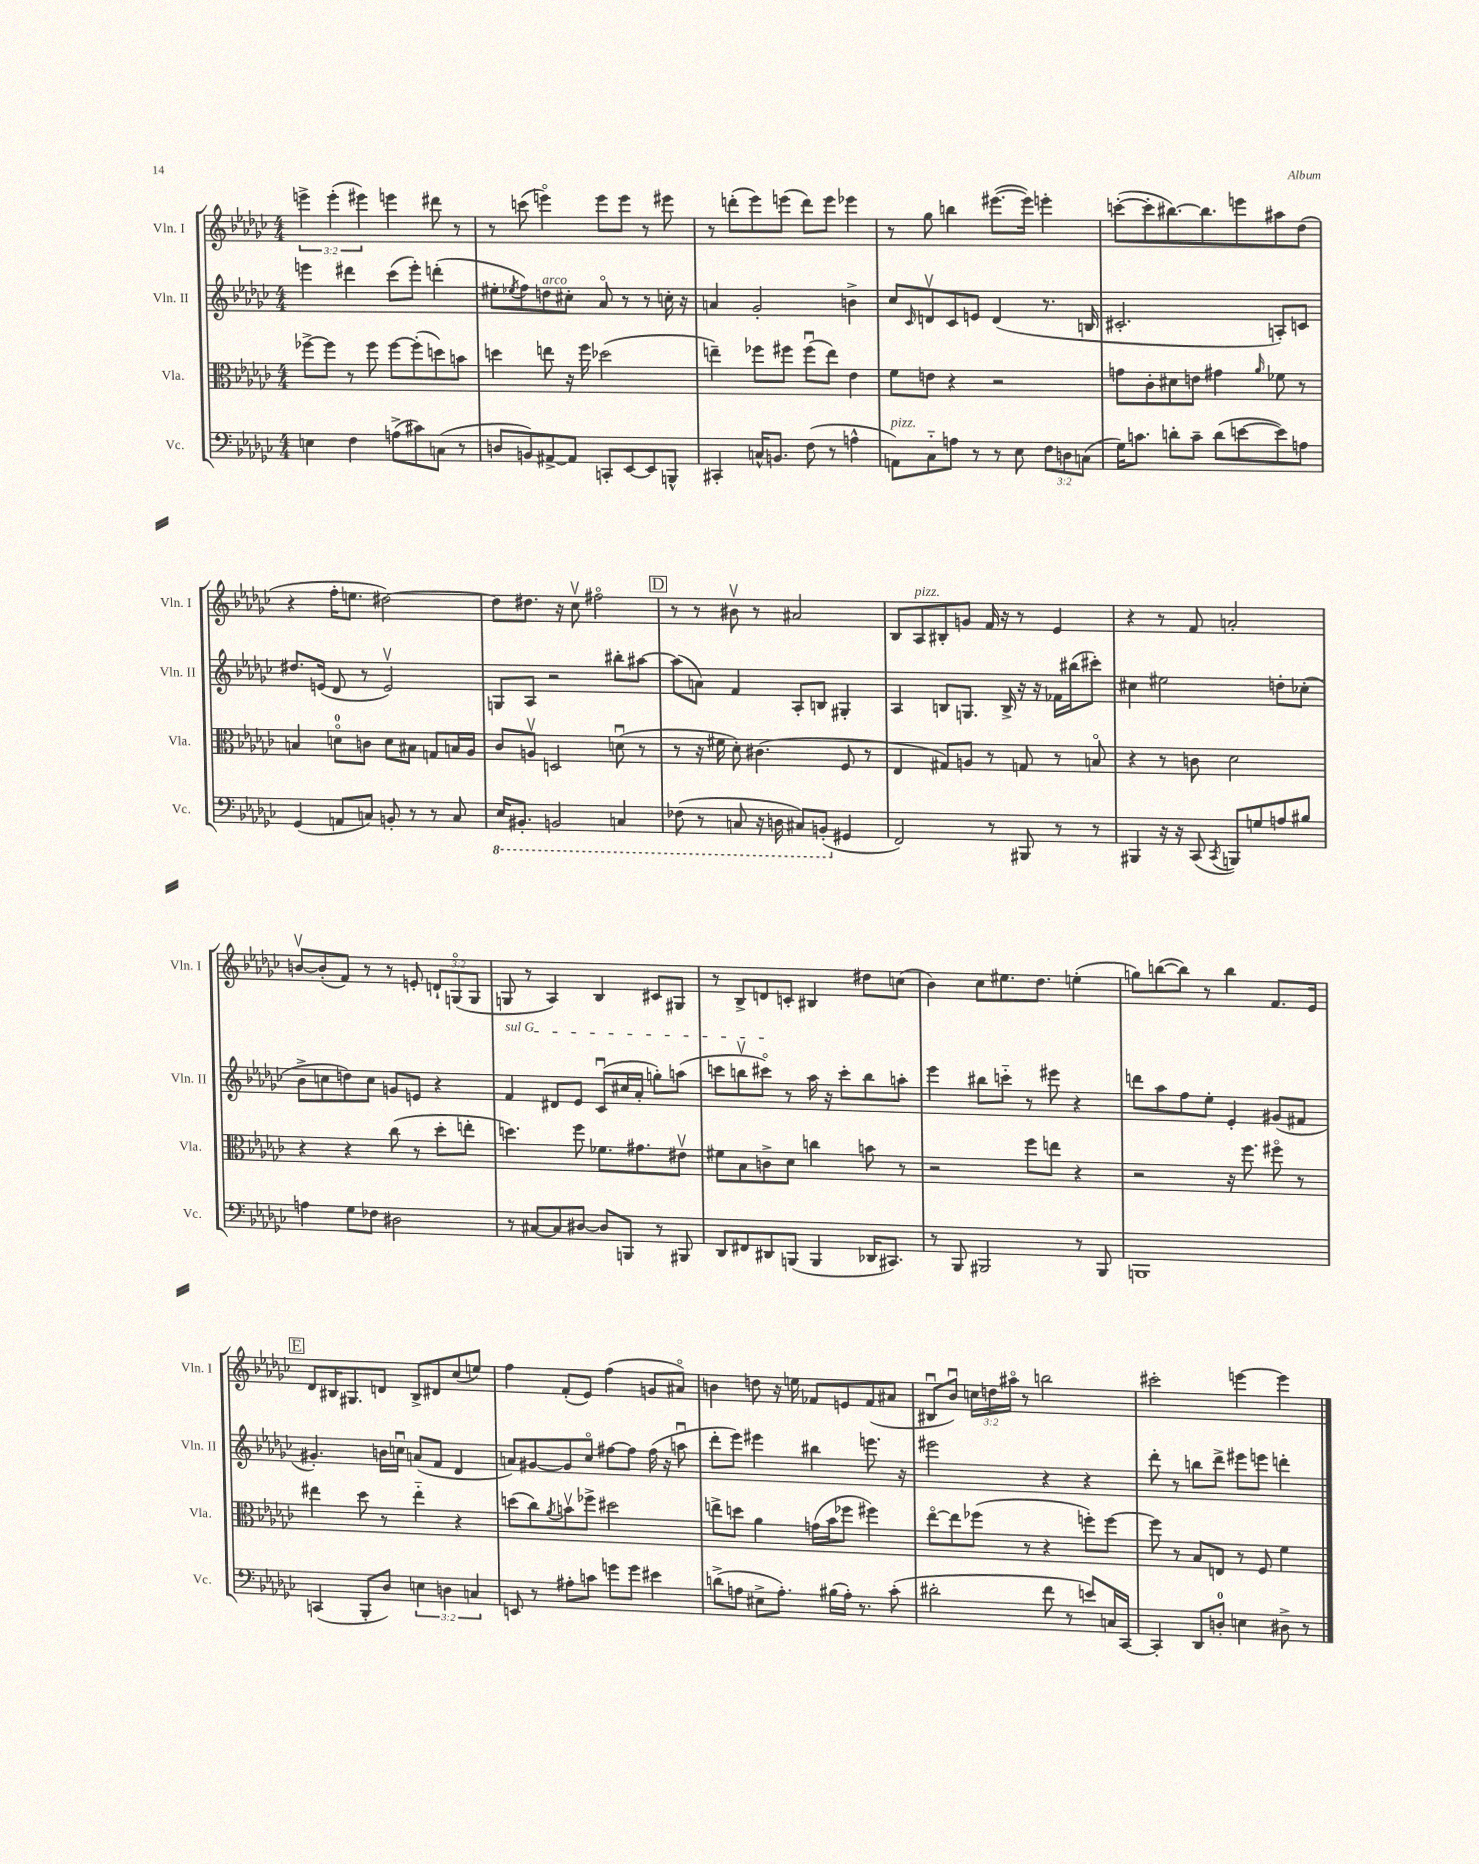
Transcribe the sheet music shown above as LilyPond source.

<<
\new StaffGroup <<
\new Staff = "s0" \with { instrumentName = "Vln. I" shortInstrumentName = "Vln. I" } {
    \clef treble \key ges \major \numericTimeSignature \time 4/4 \override Staff.TupletNumber.text = #tuplet-number::calc-fraction-text
    \tuplet 3/2 { e'''4-> e'''4-.( eis'''4) } e'''4 dis'''8 r8 |
    r8 c'''8( e'''4\flageolet) e'''8 e'''8 r8 eis'''8 |
    r8 d'''8-.( ees'''8) e'''8( d'''8) e'''8 ees'''4 |
    r8 ges''8 b''4 eis'''8.~( eis'''16) e'''4-. |
    c'''8~-.( c'''8-. bis''8.~) bis''8. e'''8 ais''8 des''8( |
    r4 f''16-. e''8. dis''2~) |
    dis''8 dis''8. r16 ces''8\upbow fis''2\flageolet |
    \mark \markup { \box "D" } r8 r8 bis'8\upbow r8 ais'2 |
    bes8 aes8^\markup { \italic "pizz." } bis8-. g'8 f'16 r16 r8 ees'4 |
    r4 r8 f'8 a'2-. |
    b'8~\upbow b'8-.( f'8) r8 r8 e'8-. \tuplet 3/2 { d'8-! g8\flageolet( g8 } |
    g8 r8 aes4) bes4 cis'8 gis8 |
    r8 bes8-> d'8 c'8-. bis4 dis''8 c''8( |
    bes'4) ces''8 eis''8. des''8. e''4-.( |
    g''8) b''8~( b''8) r8 b''4 f'8. ees'16 |
    \mark \markup { \box "E" } des'8 bis16 gis8. d'8 bis8-> dis'8 ces''8( e''8) |
    f''4 f'8-.( ees'8) f''4( g'8 ais'8\flageolet) |
    b'4 d''8 r16 e''16 fes'8 e'8 fes'8( ais'8 |
    bis8\downbow bes'8\downbow) \tuplet 3/2 { c''16 d''16 ais''16\flageolet } r8 b''2 |
    cis'''2-. e'''4~ e'''4 \bar "|." |
}
\new Staff = "s1" \with { instrumentName = "Vln. II" shortInstrumentName = "Vln. II" } {
    \clef treble \key ges \major \numericTimeSignature \time 4/4
    e'''4 dis'''4 ces'''8( e'''8-.) d'''4-.( |
    eis''8-. \acciaccatura { ees''8 } f''8) d''8^\markup { \italic "arco" } cis''8-. aes'8\flageolet r8 r8 c''16-. r16 |
    a'4 ges'2-. b'4-> |
    ces''8 \grace { ces'16 } d'8\upbow ces'8 e'8 d'4( r8. b16 |
    cis'2.-. a8-.) c'8 |
    dis''8. e'16( des'8 r8 e'2\upbow) |
    g8 aes8 r2 bis''8-. ais''8~ |
    \mark \markup { \box "D" } ais''8( a'8) f'4 aes8-. b8 gis4-. |
    aes4 b8 g8. b16-> r16 r16 fes'16 bis''16( cis'''8-.) |
    cis''4 eis''2 d''8-. ces''8-.( |
    bes'8-> c''8 d''8) c''8 g'8 e'8 r4 |
    \once \override TextSpanner.bound-details.left.text = \markup { \italic "sul G" } f'4\startTextSpan dis'8 ees'8 ces'8\downbow( cis''16 aes'16-. g''8-.) a''8( |
    c'''8 b''8\upbow cis'''8\flageolet\stopTextSpan) r8 aes''16 r16 cis'''8-. b''8 a''8-. |
    ees'''4 bis''8 c'''8-_ r8 eis'''8 r4 |
    d'''8 aes''8 f''8 ees''8-. ees'4-. gis'8( fis'8 |
    \mark \markup { \box "E" } gis'4.-.) b'16 c''16\downbow a'8( f'8 des'4 |
    a'8) gis'8~ gis'8 ces''8\flageolet fis''8~ fis''8 fis''16( r16 a''8\downbow |
    des'''8-. ees'''8) eis'''4 bis''4 e'''8. r16 |
    eis'''2 r4 r4 |
    des'''8-. r8 b''8 des'''8-> eis'''8 e'''8 d'''4-. \bar "|." |
}
\new Staff = "s2" \with { instrumentName = "Vla." shortInstrumentName = "Vla." } {
    \clef alto \key ges \major \numericTimeSignature \time 4/4
    fes''8~-> fes''8 r8 fes''8 fes''8~ fes''8-.( d''8) b'8 |
    d''4 e''8 r16 f''16 des''2( |
    e''4--) fes''8 fis''8 fis''8\downbow( e''8) ees'4 |
    f'8 e'8 r4 r2 |
    g'8 ces'8-. dis'8 e'8 gis'4 \grace { aes'16 } fes'8 r8 |
    b4 d'8-0\flageolet c'8 d'8 bis8 g8 b16 aes16 |
    ces'8 a8\upbow d2 d'8\downbow( r8 |
    \mark \markup { \box "D" } r8 r16 fis'16 des'8-.) cis'4.( f8 r8 |
    ees4 gis8) a8 r8 g8 r8 b8\flageolet |
    r4 r8 c'8 des'2 |
    r4 r4 ces''8( r8 des''8-. e''8-. |
    d''4.) f''8 fes'8. gis'8. eis'8\upbow |
    fis'8 bes8 c'8-> des'8 c''4 b'8 r8 |
    r2 f''8 e''8 r4 |
    r2 r16 f''8. fis''8\flageolet r8 |
    \mark \markup { \box "E" } eis''4 des''8 r8 eis''4-_ r4 |
    d''8( ces''8) \acciaccatura { aes'8 } b'8\upbow fes''8-> dis''2 |
    e''8-> d''8 aes'4 g'16( bes'16 fes''8 fis''4) |
    ees''8~\flageolet ees''8 fes''8( r8 r4 f''8-.) f''8~ |
    f''8 r8 bes8 e8 r8 f8 f'4 \bar "|." |
}
\new Staff = "s3" \with { instrumentName = "Vc." shortInstrumentName = "Vc." } {
    \clef bass \key ges \major \numericTimeSignature \time 4/4 \override Staff.TupletNumber.text = #tuplet-number::calc-fraction-text
    e4 f4 a8->( cis'8) c8( r8 |
    d8 b,8) ais,8~-> ais,8 c,8-. ees,8~ ees,8 b,,8-^ |
    cis,4-. c16-^ b,8. f8( r8 a4-^ |
    a,8^\markup { \italic "pizz." }) ces8-_ a8 r8 r8 ees8 \tuplet 3/2 { f8 d8 c8( } |
    ges16) c'8. d'8-. c'8-- d'8( e'8~ e'8) a8 |
    ges,4( a,8 c8) b,8-. r8 r8 c8 |
    \ottava #-1 ees,16 bis,,8.-. b,,2 c,4 |
    \mark \markup { \box "D" } fes,8( r8 c,8 r16 d,16 cis,8) b,,8-.( \ottava #0 gis,4 |
    f,2) r8 bis,,8 r8 r8 |
    bis,,4 r16 r16 ces,8( \acciaccatura { ces,8 } b,,8) g8 a8 bis8 |
    a4 ges8 fes8 dis2 |
    r8 cis8~ cis8 dis8~ dis8 b,,8 r8 bis,,8 |
    des,8 fis,8 dis,8 b,,8( b,,4 des,16 cis,8.) |
    r8 bes,,8 bis,,2 r8 bis,,8 |
    b,,1 |
    \mark \markup { \box "E" } c,4( bes,,8-. des8) \tuplet 3/2 { e4 d4 c4 } |
    e,8 r8 ais8-. c'8 g'8 g'8 eis'4 |
    d'8->( a8 eis8-> a8.-.) bis16( a16-.) r8. ces'8-.( |
    dis'2-. f'8 r8 e'8) c16 ces,16~ |
    ces,4-. des,8 d8-0-. e4 dis8-> r8 \bar "|." |
}
>>
>>
\layout { \context { \Score \remove "Bar_number_engraver" } }
